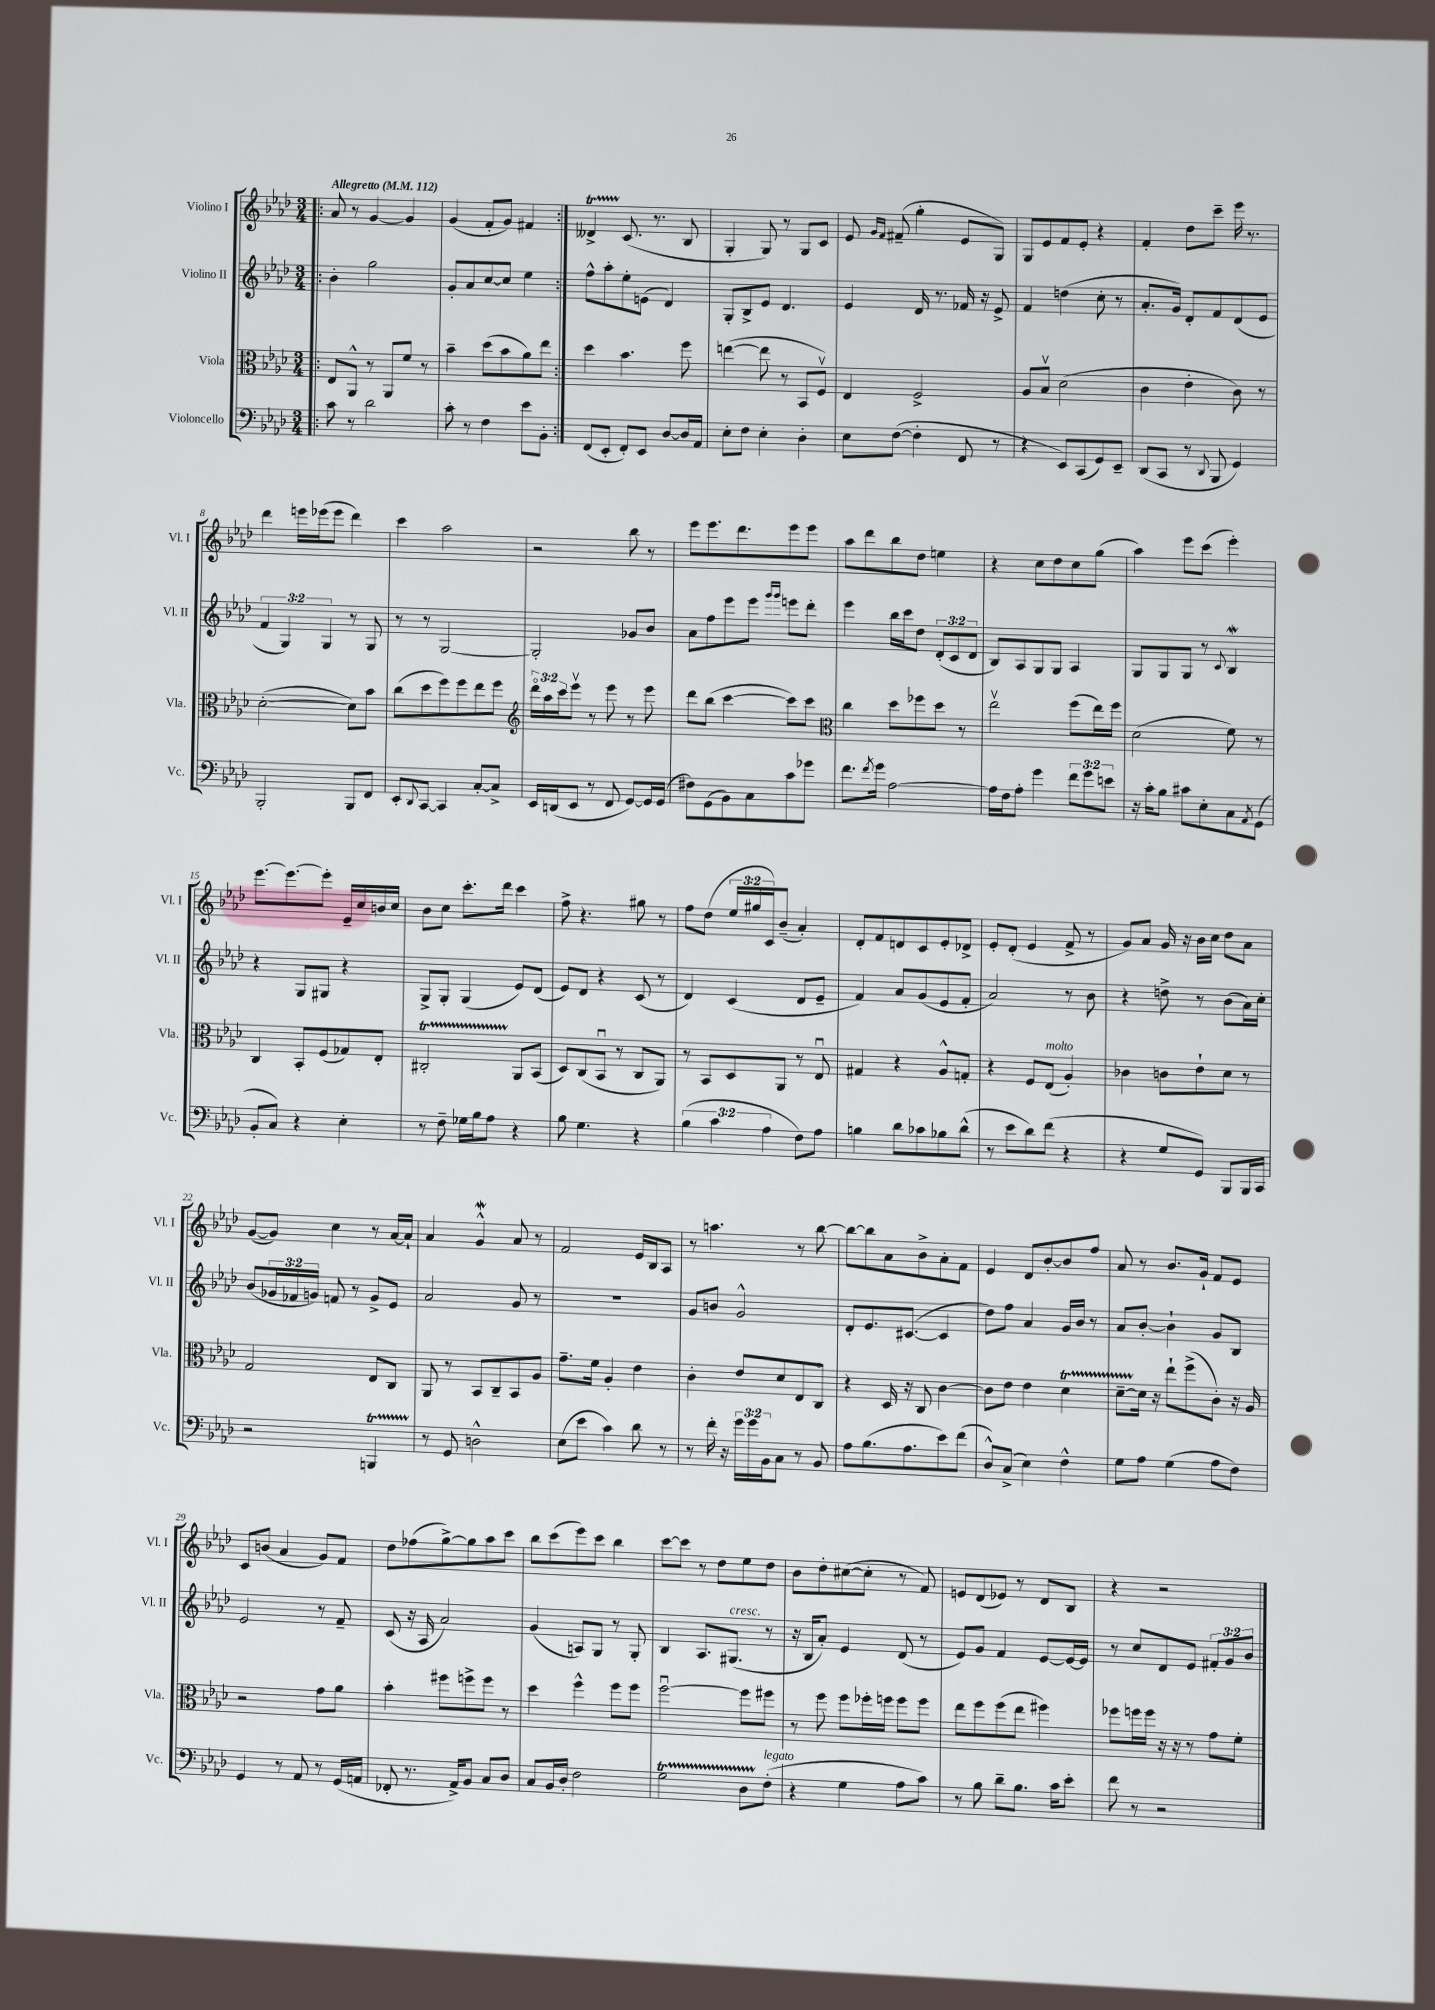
<<
\new StaffGroup <<
\new Staff = "s0" \with { instrumentName = "Violino I" shortInstrumentName = "Vl. I" } {
    \clef treble \key aes \major \numericTimeSignature \time 3/4 \override Staff.TupletNumber.text = #tuplet-number::calc-fraction-text \tempo "Allegretto" 4 = 112
    \repeat volta 2 { \bar ".|:" aes'8 r8 g'4~ g'4 |
    g'4( f'8-. g'8) fis'4 | }
    deses'4->\startTrillSpan c'8.\stopTrillSpan( r8. bes8 |
    g4-. g8) r8 g8 c'8 |
    ees'8 \grace { g'16 f'16 } fis'8--( g''4-. ees'8 g8) |
    g8 ees'8 f'8 ees'8-. r4 |
    f'4-. des''8 c'''8-- ees'''16 r8. |
    des'''4 e'''16 ees'''16( ees'''8 des'''4) |
    c'''4 aes''2 |
    r2 bes''8 r8 |
    ees'''8 ees'''8. des'''8. ees'''8 ees'''8 |
    aes''8 des'''8 bes''8 des''8 e''4 |
    r4 c''8 des''8 c''8 g''8( |
    aes''4) ees'''8 c'''8( ees'''4-.) |
    ees'''8.~ ees'''8.~ ees'''8-. ees'16-- c''16 b'16 c''16 |
    bes'8 c''8 c'''8.-. des'''16 c'''4 |
    f''8-> r4. gis''8 r8 |
    f''8 des''8( \tuplet 3/2 { ees''16 gis''16 c'16) } bes'8--( aes'4-.) |
    des'8-. f'8 d'8 c'8 ees'8-. des'8-> |
    ees'8-. des'8-.( ees'4 f'8-> r8 |
    g'8) aes'8 g'16 r16 bes'16 c''16 des''8 aes'8 |
    g'8~( g'8) c''4 r8 aes'16~ aes'16-! |
    aes'4 g'4-^\mordent aes'8 r8 |
    f'2 ees'16 bes16 aes8 |
    r8 a''4. r8 bes''8~ |
    bes''8~ bes''8 aes'8 bes'8-> aes'8-. f'8 |
    ees'4 des'8 bes'8~-. bes'8 f''8 |
    aes'8 r8 bes'8. g'16-! f'8 ees'8 |
    c'8 b'8( aes'4 g'8) f'8 |
    des''8 fes''8( g''8~->) g''8 aes''8 c'''8 |
    bes''8 c'''8( ees'''8) c'''8 bes''4 |
    c'''8~ c'''8 r8 des''8 ees''8 des''8 |
    bes'8 des''8-. cis''8~( cis''8-. r8 f'8) |
    e'8 des'8( ees'8) r8 des'8 bes8 |
    r4 r2 \bar "|." |
}
\new Staff = "s1" \with { instrumentName = "Violino II" shortInstrumentName = "Vl. II" } {
    \clef treble \key aes \major \numericTimeSignature \time 3/4 \override Staff.TupletNumber.text = #tuplet-number::calc-fraction-text
    \repeat volta 2 { \bar ".|:" bes'4-. g''2 |
    g'8-. aes'8 c''8~ c''8 ees''4 | }
    f''8-^ aes''8-. ees''8-. e'8( des'4) |
    g8-. bes8-> ees'8 des'4. |
    ees'4 des'16 r8. fes'16 r16 ees'8-> |
    f'4 d''4( c''8-. r8 |
    aes'8.-. g'16) des'8-. f'8 des'8( ees'8 |
    \tuplet 3/2 { f'4 g4) g4 } r8 g8 |
    r8 r8 g2~ |
    g2-. ges'8 bes'8 |
    aes'8 f''8 ees'''8 ees'''8 \grace { g'''16 g'''16 } e'''8 des'''8-. |
    ees'''4 bes''16 c'''16 des''8 \tuplet 3/2 { des'8-.( c'8 des'8 } |
    bes8) aes8 g8 g8 aes4 |
    g8 g8 g8 r8 \appoggiatura { c'8 } bes4\mordent |
    r4 g8 gis8 r4 |
    g8-> g8-. g4( ees'8) des'8( |
    ees'8) des'8 r4 c'8( r8 |
    des'4) c'4( des'8 ees'8-- |
    f'4) aes'8 g'8( ees'8 f'8-. |
    aes'2) r8 bes'8 |
    r4 d''8-> r8 bes'8( aes'16) c''16-. |
    bes'8( \tuplet 3/2 { ges'16 fes'16 g'16) } f'8 r8 g'8-> ees'8 |
    aes'2 g'8 r8 |
    R2. |
    g'8 b'8 g'2-^ |
    des'8-. ees'8. cis'8.~( cis'4 |
    des''8) f''8 aes'4 g'16 bes'16 r8 |
    aes'8 bes'8~-. bes'4-! g'8 bes8 |
    ees'2 r8 f'8-- |
    c'8( r16 aes16 aes'2) |
    g'4( a8) g8 r8 g8-. |
    bes4 aes8. gis8.^\markup { \italic "cresc." }( r8 |
    r16 bes16 aes'8-.) ees'4 des'8( r8 |
    ees'8) g'8 f'4 ees'8~ ees'16~ ees'16 |
    r8 c''8 des'8 ees'8 \tuplet 3/2 { fis'8-. g'8 bes'8 } \bar "|." |
}
\new Staff = "s2" \with { instrumentName = "Viola" shortInstrumentName = "Vla." } {
    \clef alto \key aes \major \numericTimeSignature \time 3/4 \override Staff.TupletNumber.text = #tuplet-number::calc-fraction-text
    \repeat volta 2 { \bar ".|:" ees8 aes,8-^ r8 aes,8 f'8 r8 |
    bes'4-- des''8( bes'8 aes'8) ees''8 | }
    des''4 bes'4. f''8 |
    e''4~( e''8 r8 bes,8 f8\upbow) |
    ees4 f2-> |
    aes8 bes8\upbow des'2( |
    c'4 ees'4-. c'8) r8 |
    des'2~-.( des'8) bes'8 |
    c''8( des''8 f''8) f''8 ees''8 f''8 |
    \clef treble \tuplet 3/2 { des'''16\flageolet aes''16 c'''16 } ees'''8\upbow r8 ees'''8 r8 ees'''8 |
    des'''8 bes''8( c'''4~ c'''8) c'''8 |
    \clef alto c''4 des''8 fes''8 des''8 r8 |
    ees''2\upbow f''8( ees''16) f''16 |
    des'2( f'8) r8 |
    c4 bes,8-. f8( ges8) ees8-. |
    cis2-.\startTrillSpan aes,8\stopTrillSpan bes,8( |
    des8) c8( bes,8\downbow r8 c8 aes,8) |
    r8 bes,8 des8 aes,8 r8 ees8\downbow |
    gis4 r4 aes8-^ g8-. |
    r4 f8 ees8^\markup { \italic "molto" }( aes4-.) |
    ces'4 c'8 ees'8-! des'8 r8 |
    g2 ees8 c8 |
    aes,8 r8 bes,8 c8-- bes,8 aes8 |
    g'8.-- f'16 aes4-. ees'4 |
    c'4-. ees'8 des'8 ees8 c8\flageolet |
    r4 des16 r16 c8 c'4~ |
    c'8 ees'8 ees'4 des'4\startTrillSpan |
    des'8~-- des'16\stopTrillSpan r16 ees''8-! f''8->( c'8-.) r16 aes16 |
    r2 g'8 aes'8 |
    bes'4-. fis''8 f''8-> f''8 r8 |
    des''4 f''4-^ f''8 f''8 |
    f''2~\downbow f''8 fis''8 |
    r8 f''8 f''8 fes''16-. f''16 f''8 f''8 |
    ees''8 f''8 f''8( ees''8 fis''4) |
    fes''8 f''16 f''16 r16 r16 r8 g'8 f'8-. \bar "|." |
}
\new Staff = "s3" \with { instrumentName = "Violoncello" shortInstrumentName = "Vc." } {
    \clef bass \key aes \major \numericTimeSignature \time 3/4 \override Staff.TupletNumber.text = #tuplet-number::calc-fraction-text
    \repeat volta 2 { \bar ".|:" c'8 r8 des'2 |
    c'8-. r8 f4 ees'8 bes,8-. | }
    f,8( ees,8-. f,8-.) ees,8 des8~ des16 aes,16 |
    ees8-. f8 ees4-. des4-. |
    ees8 f8~( f4-. f,8 r8 |
    r4 ees,8) c,8( g,8) ees,8-- |
    des,8( c,8 r8 \appoggiatura { des,8 } bes,,8 g,4) |
    bes,,2-. bes,,8 f,8 |
    ees,8-. \appoggiatura { des,8 } c,8~ c,4 c8~-. c8-> |
    ees,16 d,16( ees,8 r8 f,8 g,8~) g,16 g,16( |
    fis8) g,8( bes,8) c8 c'8 ges'8 |
    f'8. \acciaccatura { f'8 } g'16 aes2~ |
    aes16 f16 aes8-. g'4 \tuplet 3/2 { f'8 g'8 e'8 } |
    r16 c'16-. bes8 cis'8 ees8-. c8 \acciaccatura { aes,8 } g,8( |
    bes,8-. c8) r4 ees4-. |
    r8 f8-- ges16 bes16 aes8 r4 |
    bes8 g4. r4 |
    \tuplet 3/2 { bes4( c'4 aes4 } f8) aes8 |
    b4 des'8 ces'8 bes8 des'8-^( |
    r8 ees'8 des'8) f'8( r4 |
    r4 g8 g,8) bes,,8 bes,,16 c,16 |
    r2 b,,4\startTrillSpan |
    r8\stopTrillSpan g,8 d2-^ |
    ees8( ees'8 c'4) des'8 r8 |
    r8 f'16-. r16 \tuplet 3/2 { g'16 g'16 bes,16 } c8 r8 bes,8 |
    aes8 bes8.( aes8. ees'8) f'8( |
    des8-^) c8->( ees4) f4-^ |
    g8 aes8 g4( aes8 f8) |
    g,4 r8 aes,8 r8 g,16( a,16 |
    fes,8-. r8. aes,16->) bes,8 c8 des8 |
    c8 bes,16 des16-. f2 |
    g2\startTrillSpan des8 f8-.\stopTrillSpan^\markup { \italic "legato" }( |
    r4 g4 aes8 c'8) |
    r8 bes8 des'8-- bes8. c'16 ees'8-. |
    f'8 r8 r2 \bar "|." |
}
>>
>>
